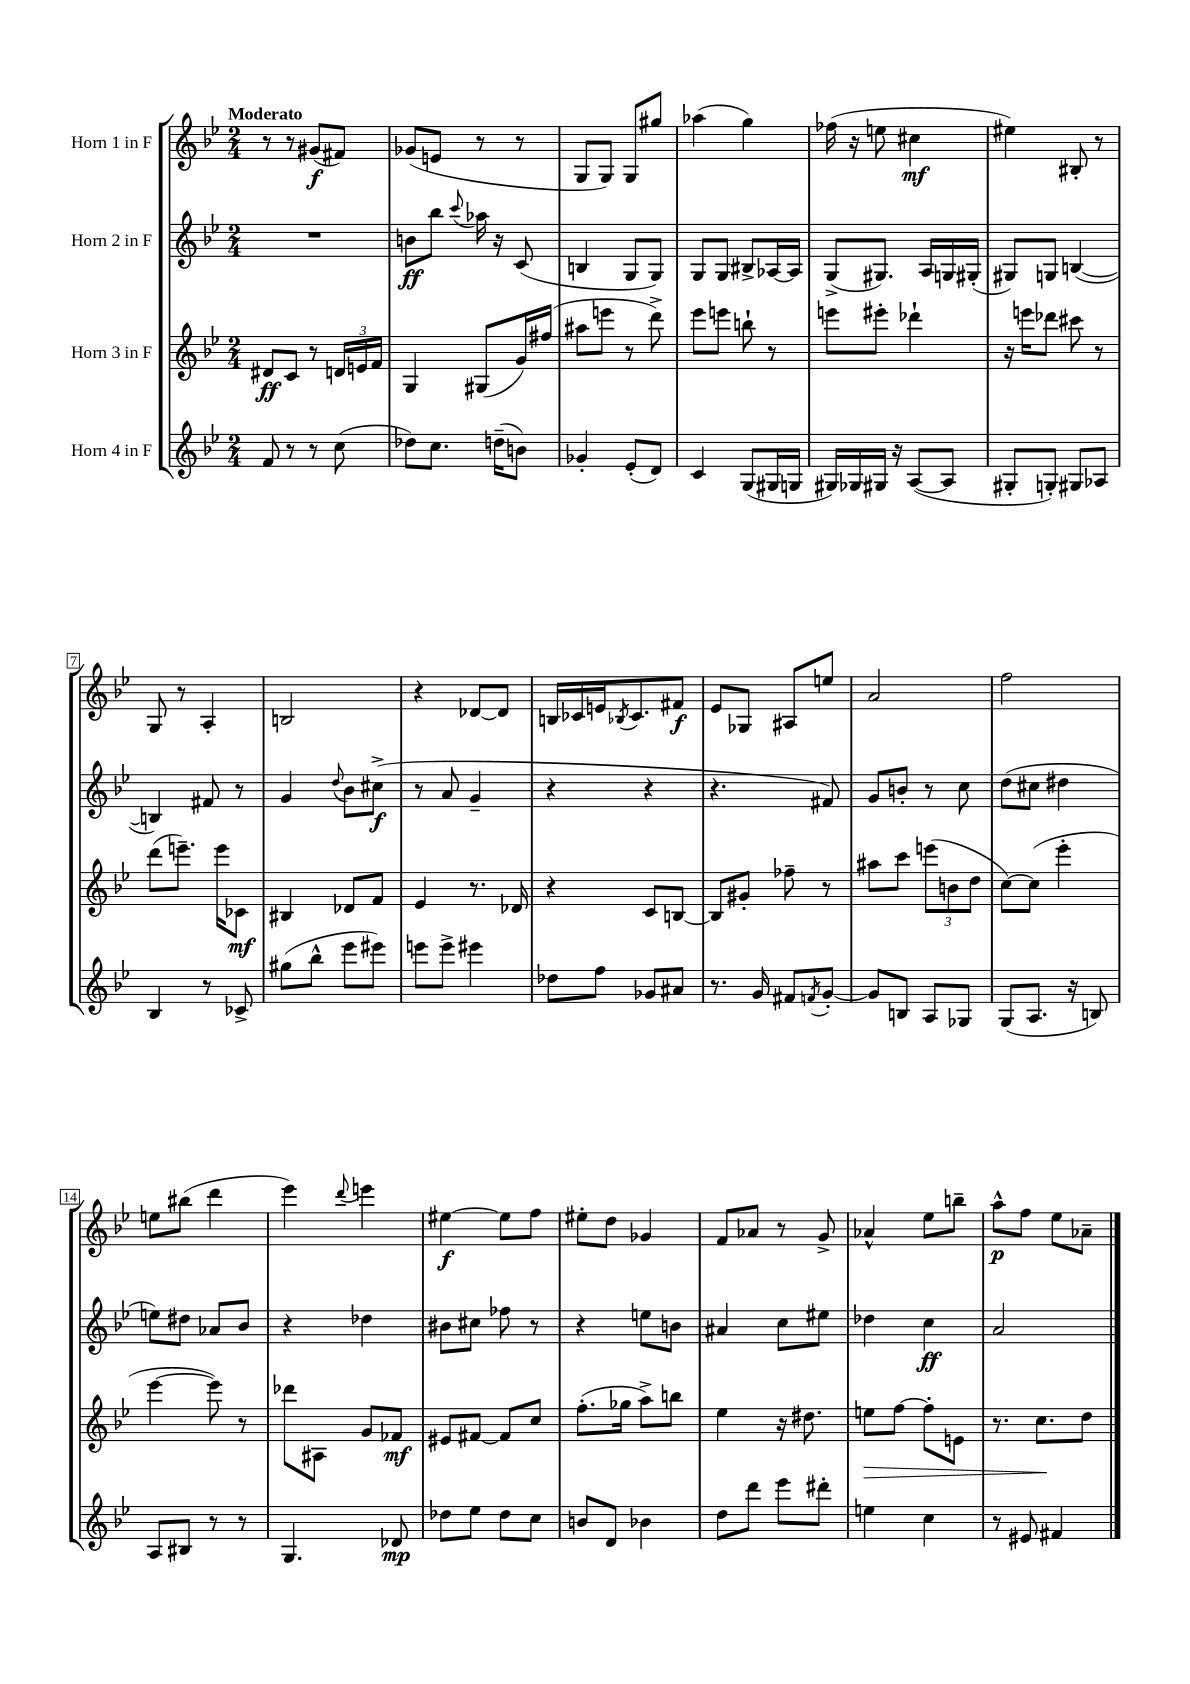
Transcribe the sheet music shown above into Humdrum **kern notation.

**kern	**dynam	**kern	**dynam	**kern	**dynam	**kern	**dynam
*part4	*part4	*part3	*part3	*part2	*part2	*part1	*part1
*staff4	*staff4	*staff3	*staff3	*staff2	*staff2	*staff1	*staff1
*I"Horn 4 in F	*	*I"Horn 3 in F	*	*I"Horn 2 in F	*	*I"Horn 1 in F	*
*clefG2	*	*clefG2	*	*clefG2	*	*clefG2	*
*k[b-e-]	*	*k[b-e-]	*	*k[b-e-]	*	*k[b-e-]	*
*M2/4	*	*M2/4	*	*M2/4	*	*M2/4	*
=1	=1	=1	=1	=1	=1	=1	=1
!	!	!	!	!	!	!LO:TX:a:B:t=Moderato	!
8f/	.	8d#X/L	ff	2r	.	8r	.
8r	.	8c/J	.	.	.	8r	.
8r	.	8r	.	.	.	(8g#X/L	f
(8cc\	.	24dn/LL	.	.	.	8f#X/J)	.
.	.	24en/	.	.	.	.	.
.	.	24f/JJ	.	.	.	.	.
=2	=2	=2	=2	=2	=2	=2	=2
8dd-X\L)	.	4G/	.	8bn\L	ff	(8g-X/L	.
8.cc\J	.	.	.	8bb-\J	.	8en/J	.
.	.	.	.	8qqccc/	.	.	.
.	.	(8G#X/L	.	16aa-X\	.	8r	.
(16ddn~\KL	.	.	.	16r	.	.	.
8bn\J)	.	16g/L)	.	(8c/	.	8r	.
.	.	(16ff#X/JJ	.	.	.	.	.
=3	=3	=3	=3	=3	=3	=3	=3
4g-X'/	.	8aa#X\L	.	4Bn/	.	8G/L	.
.	.	8eeen\J	.	.	.	8G/J)	.
(8e-'/L	.	8r	.	8G/L	.	8G/L	.
8d/J)	.	8ddd^\)	.	8G/J)	.	8gg#X/J	.
=4	=4	=4	=4	=4	=4	=4	=4
4c/	.	8eee-\L	.	8G/L	.	(4aa-X\	.
.	.	8eeen\J	.	8G/J	.	.	.
(8G/L	.	8bbn`\	.	8B#X^/L	.	4gg\)	.
16G#X/L	.	8r	.	[16A-X/L	.	.	.
16Gn/JJ	.	.	.	16A-/JJ]	.	.	.
=5	=5	=5	=5	=5	=5	=5	=5
16G#X/LL)	.	8eeen\L	.	(8G^/L	.	(16ff-X\	.
16G-X/	.	.	.	.	.	16r	.
16G#X/JJ	.	8eee#X'\J	.	8.G#X/J)	.	8een\	.
16r	.	.	.	.	.	.	.
([8A/L	.	4ddd-X`\	.	.	.	4cc#X\	mf
.	.	.	.	16A/LL	.	.	.
8A/J]	.	.	.	16Gn/	.	.	.
.	.	.	.	(16G#X'/JJ	.	.	.
=6	=6	=6	=6	=6	=6	=6	=6
8G#X'/L	.	16r	.	8G#X/L)	.	4ee#X\)	.
.	.	16eeen\KL	.	.	.	.	.
8Gn'/J)	.	8ddd-X\J	.	8Gn/J	.	.	.
8G#X/L	.	8ccc#X\	.	([4Bn/	.	8B#X'/	.
8A-X/J	.	8r	.	.	.	8r	.
!!LO:LB:g=z
=7	=7	=7	=7	=7	=7	=7	=7
4B-/	.	(8ddd\L	.	4Bn/])	.	8G/	.
.	.	8.eeen~\J)	.	.	.	8r	.
8r	.	.	.	8f#X/	.	4A'/	.
.	.	16eee\KL	.	.	.	.	.
8c-X^/	.	8c-X\J	mf	8r	.	.	.
=8	=8	=8	=8	=8	=8	=8	=8
(8gg#X\L	.	4B#X/	.	4g/	.	2Bn/	.
8bb-^^\J	.	.	.	.	.	.	.
.	.	.	.	8qqdd/	.	.	.
8eee-\L	.	8d-X/L	.	8b-\L	.	.	.
8eee#X\J)	.	8f/J	.	(8cc#X^\J	f	.	.
=9	=9	=9	=9	=9	=9	=9	=9
8eeen\L	.	4e-/	.	8r	.	4r	.
8eee^\J	.	.	.	8a/	.	.	.
4eee#X\	.	8.r	.	4g~/	.	[8d-X/L	.
.	.	.	.	.	.	8d-/J]	.
.	.	16d-X/	.	.	.	.	.
=10	=10	=10	=10	=10	=10	=10	=10
8dd-X\L	.	4r	.	4r	.	16Bn/LL	.
.	.	.	.	.	.	16c-X/	.
8ff\J	.	.	.	.	.	16en/J	.
.	.	.	.	.	.	8qB-X/	.
.	.	.	.	.	.	8.c-/	.
8g-X/L	.	8c/L	.	4r	.	.	.
8a#X/J	.	[8Bn/J	.	.	.	8f#X/J	f
=11	=11	=11	=11	=11	=11	=11	=11
8.r	.	8B/L]	.	4.r	.	8e-/L	.
.	.	8g#X'/J	.	.	.	8G-X/J	.
16g/	.	.	.	.	.	.	.
8f#X/L	.	8ff-X~\	.	.	.	8A#X/L	.
8qfn/	.	.	.	.	.	.	.
[8g'/J	.	8r	.	8f#X/)	.	8een/J	.
=12	=12	=12	=12	=12	=12	=12	=12
8g/L]	.	8aa#X\L	.	8g/L	.	2a/	.
8Bn/J	.	8ccc\J	.	8bn'/J	.	.	.
8A/L	.	(12eeen\L	.	8r	.	.	.
.	.	12bn\	.	.	.	.	.
8G-X/J	.	.	.	8cc\	.	.	.
.	.	12dd\J	.	.	.	.	.
=13	=13	=13	=13	=13	=13	=13	=13
(8G/L	.	[8cc\L)	.	(8dd\L	.	2ff\	.
8.A/J	.	(8cc\J]	.	8cc#X\J	.	.	.
.	.	4eee-'\	.	4dd#X\	.	.	.
16r	.	.	.	.	.	.	.
8Bn/)	.	.	.	.	.	.	.
!!LO:LB:g=z
=14	=14	=14	=14	=14	=14	=14	=14
8A/L	.	[4eee-\	.	8een\L)	.	8een\L	.
8B#X/J	.	.	.	8dd#X\J	.	(8bb#X\J	.
8r	.	8eee-\])	.	8a-X/L	.	4ddd\	.
8r	.	8r	.	8b-/J	.	.	.
=15	=15	=15	=15	=15	=15	=15	=15
4.G/	.	8ddd-X\L	.	4r	.	4eee-\)	.
.	.	8A#X\J	.	.	.	.	.
.	.	.	.	.	.	8qqddd/	.
.	.	8g/L	.	4dd-X\	.	4eeen\	.
8d-X/	mp	8f-X/J	mf	.	.	.	.
=16	=16	=16	=16	=16	=16	=16	=16
8dd-X\L	.	8e#X/L	.	8b#X\L	.	[4ee#X\	f
8ee-\J	.	[8f#X/J	.	8cc#X\J	.	.	.
8dd-\L	.	8f#/L]	.	8ff-X\	.	8ee#\L]	.
8cc\J	.	8cc/J	.	8r	.	8ff\J	.
=17	=17	=17	=17	=17	=17	=17	=17
8bn/L	.	(8.ff'\L	.	4r	.	8ee#X'\L	.
8d/J	.	.	.	.	.	8dd\J	.
.	.	16gg-X\Jk	.	.	.	.	.
4b-X\	.	8aa^\L)	.	8een\L	.	4g-X/	.
.	.	8bbn\J	.	8bn\J	.	.	.
=18	=18	=18	=18	=18	=18	=18	=18
8dd\L	.	4ee-\	.	4a#X/	.	8f/L	.
8ddd\J	.	.	.	.	.	8a-X/J	.
8eee-\L	.	16r	.	8cc\L	.	8r	.
.	.	8.dd#X\	.	.	.	.	.
8ddd#X'\J	.	.	.	8ee#X\J	.	8g^/	.
=19	=19	=19	=19	=19	=19	=19	=19
!	!	!	!LO:HP:b	!	!	!	!
4een\	.	8een\L	>	4dd-X\	.	4a-X^^/	.
.	.	[8ff\J	.	.	.	.	.
4cc\	.	8ff'\L]	.	4cc\	ff	8ee-\L	.
.	.	8en\J	.	.	.	8bbn~\J	.
=20	=20	=20	=20	=20	=20	=20	=20
8r	.	8.r	.	2a/	.	8aa^^\L	p
8e#X/	.	.	.	.	.	8ff\J	.
.	.	8.cc\L	.	.	.	.	.
4f#X/	.	.	.	.	.	8ee-\L	.
.	.	8dd\J	]	.	.	8a-X~\J	.
==	==	==	==	==	==	==	==
*-	*-	*-	*-	*-	*-	*-	*-
